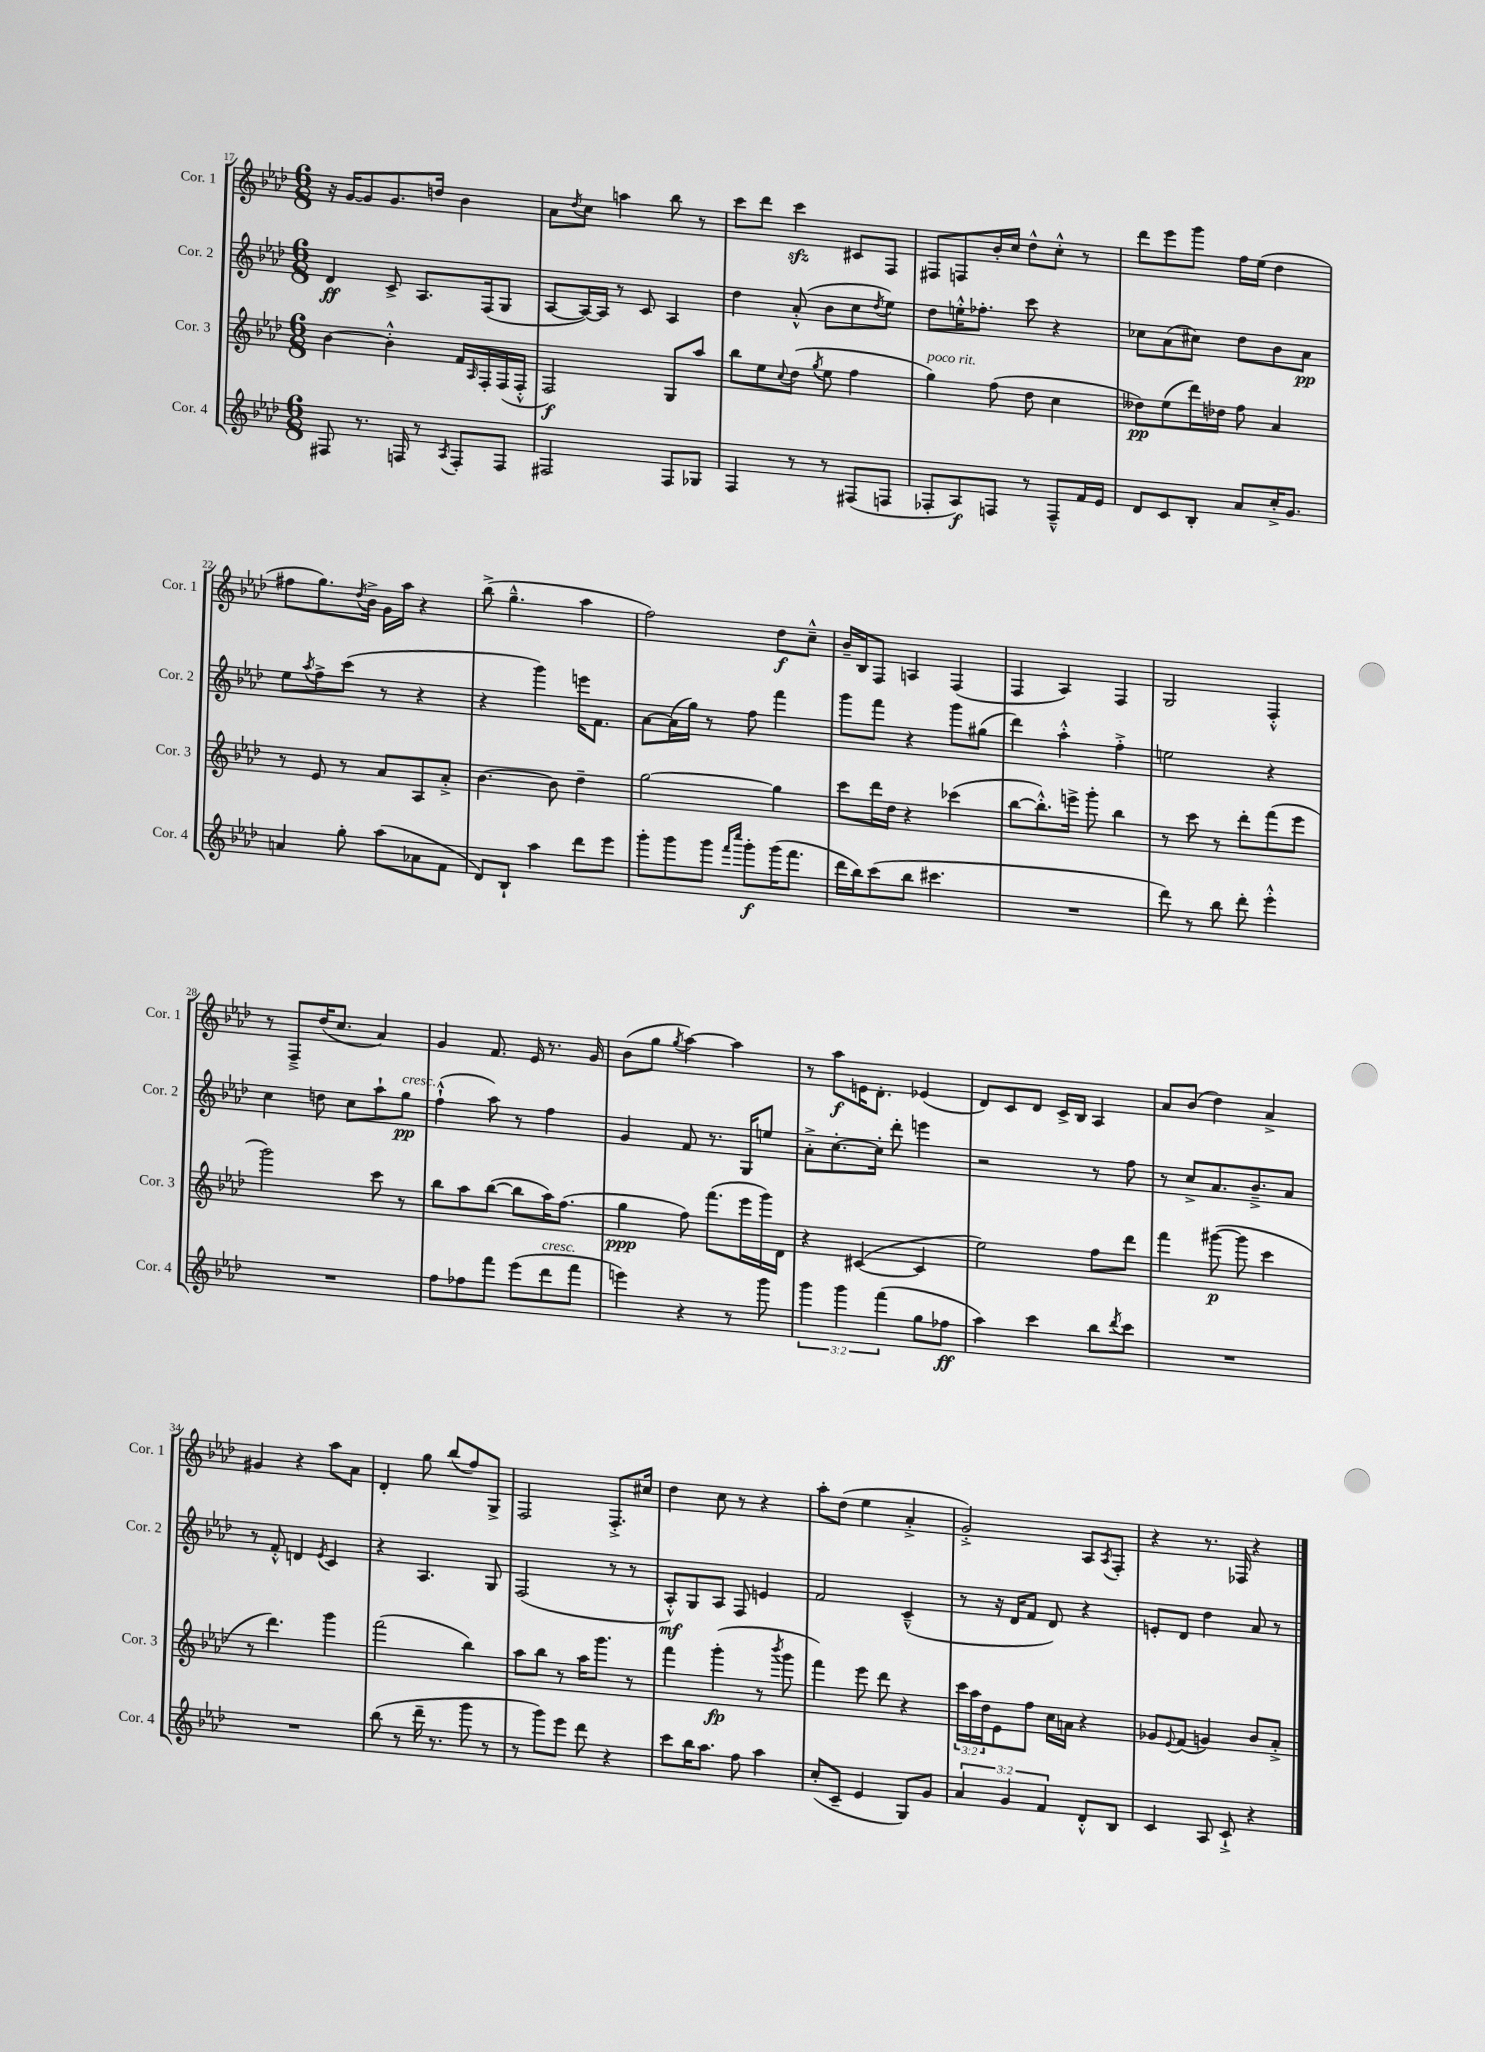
<<
\new StaffGroup <<
\new Staff = "s0" \with { instrumentName = "Cor. 1" shortInstrumentName = "Cor. 1" } {
    \clef treble \key aes \major \numericTimeSignature \time 6/8
    r16 g'16~ g'8 g'8. d''16 bes'4 |
    aes'8 \acciaccatura { des''8 } c''8 a''4 bes''8 r8 |
    c'''8 des'''8 c'''4\sfz cis'8 f8 |
    fis8 f8 bes'16-. c''16 des''8-^ c''8-.-^ r8 |
    des'''8 ees'''8 g'''8 f''16 ees''16( des''4 |
    fis''8 g''8.) \acciaccatura { des''8 } bes'16-> g'16 aes''16 r4 |
    bes''8->( g''4.---^ aes''4 |
    f''2) des''8\f c''8---^ |
    bes'16-- bes16 f8 a4 f4( |
    f4 aes4) f4 |
    g2 f4-.-^ |
    r8 f8---> des''16( c''8. aes'4) |
    g'4 f'8. ees'16 r8. g'16 |
    bes'8( g''8 \acciaccatura { g''8 } aes''4~) aes''4 |
    r8 aes''8\f e'16 des'8.-. ees'4( |
    des'8) c'8 des'8 c'16-> bes16 aes4 |
    aes'8 bes'8( des''4) aes'4-> |
    gis'4 r4 aes''8 aes'8 |
    des'4-. g''8 bes''8( f''8) g8-> |
    f2 f8.-.-> cis''16 |
    des''4 c''8 r8 r4 |
    aes''8-. des''8( ees''4 aes'4-.-> |
    g'2-.->) aes8 \acciaccatura { aes8 } f8-. |
    r4 r8. fes16 r4 \bar "|." |
}
\new Staff = "s1" \with { instrumentName = "Cor. 2" shortInstrumentName = "Cor. 2" } {
    \clef treble \key aes \major \numericTimeSignature \time 6/8
    des'4\ff c'8-> aes8. f16( g8 |
    aes8~ aes16~) aes16 r8 c'8 aes4 |
    des''4 aes'8-.-^( bes'8 c''8 \acciaccatura { des''8 } ees''8) |
    des''8 e''16-.-^ fes''8.-. c'''8 r4 |
    ces''8 aes'8( cis''8) des''8 bes'8 aes'8\pp |
    ees''8 \acciaccatura { aes''8 } f''8-> c'''8( r8 r4 |
    r4 g'''4) e'''16 f'8. |
    aes'8~ aes'16( g''16) r8 f''8 f'''4 |
    g'''8 f'''8 r4 g'''8 gis''8( |
    des'''4) aes''4-.-^ f''4-.-> |
    e''2 r4 |
    c''4 d''8 c''8 aes''8-! g''8\pp^\markup { \italic "cresc." } |
    f''4-!-^( aes''8) r8 f''4 |
    g'4 f'8 r8. g16 e''8 |
    aes'8-.-> c''8.~-. c''16-. des'''8-. e'''4 |
    r2 r8 f''8 |
    r8 c''8-> aes'8. bes'8.---> aes'8 |
    r8 f'8-.-^ d'4 \acciaccatura { ees'8 } c'4 |
    r4 aes4. g8 |
    f2( r8 r8 |
    aes8-.-^\mf) g8 aes8 f8 e'4 |
    f'2 c'4---^( |
    r8 r16 des'16 f'8 des'8) r4 |
    e'8-. des'8 des''4 aes'8 r8 \bar "|." |
}
\new Staff = "s2" \with { instrumentName = "Cor. 3" shortInstrumentName = "Cor. 3" } {
    \clef treble \key aes \major \numericTimeSignature \time 6/8 \override Staff.TupletNumber.text = #tuplet-number::calc-fraction-text
    bes'4~ bes'4-.-^ f'16 \grace { aes16 } f16-. f16( f16-.-^ |
    f2\f) g8 aes''8 |
    bes''8 ees''8 \appoggiatura { c''8 } des''8( \acciaccatura { g''8 } ees''8 f''4 |
    g''4^\markup { \italic "poco rit." }) f''8( des''8 c''4 |
    deses''8\pp) ees''8( des'''16) des''16 f''8 aes'4 |
    r8 ees'8 r8 aes'8 aes8 aes'8-.-> |
    bes'4.~ bes'8 des''4-- |
    g''2~ g''4 |
    c'''8 des'''16 des''16 r4 ces'''4( |
    bes''8~ bes''8.-.-^) e'''16-> g'''8-. bes''4 |
    r8 c'''8 r8 des'''8-. f'''8( ees'''8 |
    g'''2) c'''8 r8 |
    bes''8 aes''8 bes''8~( bes''8 aes''16) f''8.( |
    g''4\ppp f''8) f'''8.( ees'''16 g'''16) des'16 |
    r4 cis'4~( cis'4 |
    ees''2) f''8 des'''8 |
    f'''4 gis'''8~\p( gis'''8 c'''4 |
    r8 des'''4.) g'''4 |
    f'''2( bes''4) |
    aes''8 bes''8 r8 aes''16 g'''8. r8 |
    f'''4 g'''4-.\fp( r8 \acciaccatura { bes'''8 } g'''8 |
    f'''4) ees'''8 des'''8 r4 |
    \tuplet 3/2 { c'''16 aes''16 des''16 } ees'8 f''8 c''16 a'16 r4 |
    ges'8 \appoggiatura { ees'8 } f'8( g'4) bes'8 aes'8-.-> \bar "|." |
}
\new Staff = "s3" \with { instrumentName = "Cor. 4" shortInstrumentName = "Cor. 4" } {
    \clef treble \key aes \major \numericTimeSignature \time 6/8 \override Staff.TupletNumber.text = #tuplet-number::calc-fraction-text
    fis8 r8. f16 r8 \acciaccatura { aes8 } f8-. f8 |
    fis2 fis8 ges8 |
    f4 r8 r8 fis8( f8 |
    fes8-. aes8\f) f8 r8 f8---^ f'16 ees'16 |
    des'8 c'8 bes8-. aes'8 c''16-.-> g'8. |
    a'4 g''8-. aes''8( aes'8 f'8 |
    des'8) bes8-! aes''4 des'''8 ees'''8 |
    g'''8-. g'''8 g'''8 \grace { f'''16 c''''16 } g'''8-.\f g'''16( f'''8. |
    des'''16 bes''16) c'''8( bes''8 cis'''4. |
    R2. |
    des'''8) r8 bes''8 des'''8-. ees'''4-.-^ |
    R2. |
    f''8 fes''8 f'''8 ees'''8( des'''8^\markup { \italic "cresc." } f'''8 |
    e'''4) r4 r8 g'''8 |
    \tuplet 3/2 { g'''4 g'''4 f'''4( } g''8 fes''8\ff |
    aes''4) c'''4 bes''8 \acciaccatura { des'''8 } c'''8 |
    R2. |
    R2. |
    bes''8( r8 des'''16-- r8. g'''8 r8 |
    r8 g'''8) ees'''8 des'''8 r4 |
    c'''8 bes''16 aes''8. f''8 aes''4 |
    c''8-.( c'8-- ees'4 g8) g'8 |
    \tuplet 3/2 { aes'4 g'4 f'4 } des'8-.-^ bes8 |
    c'4 aes8 c'8-!-> r4 \bar "|." |
}
>>
>>
\layout { \context { \Score currentBarNumber = #17 } }
